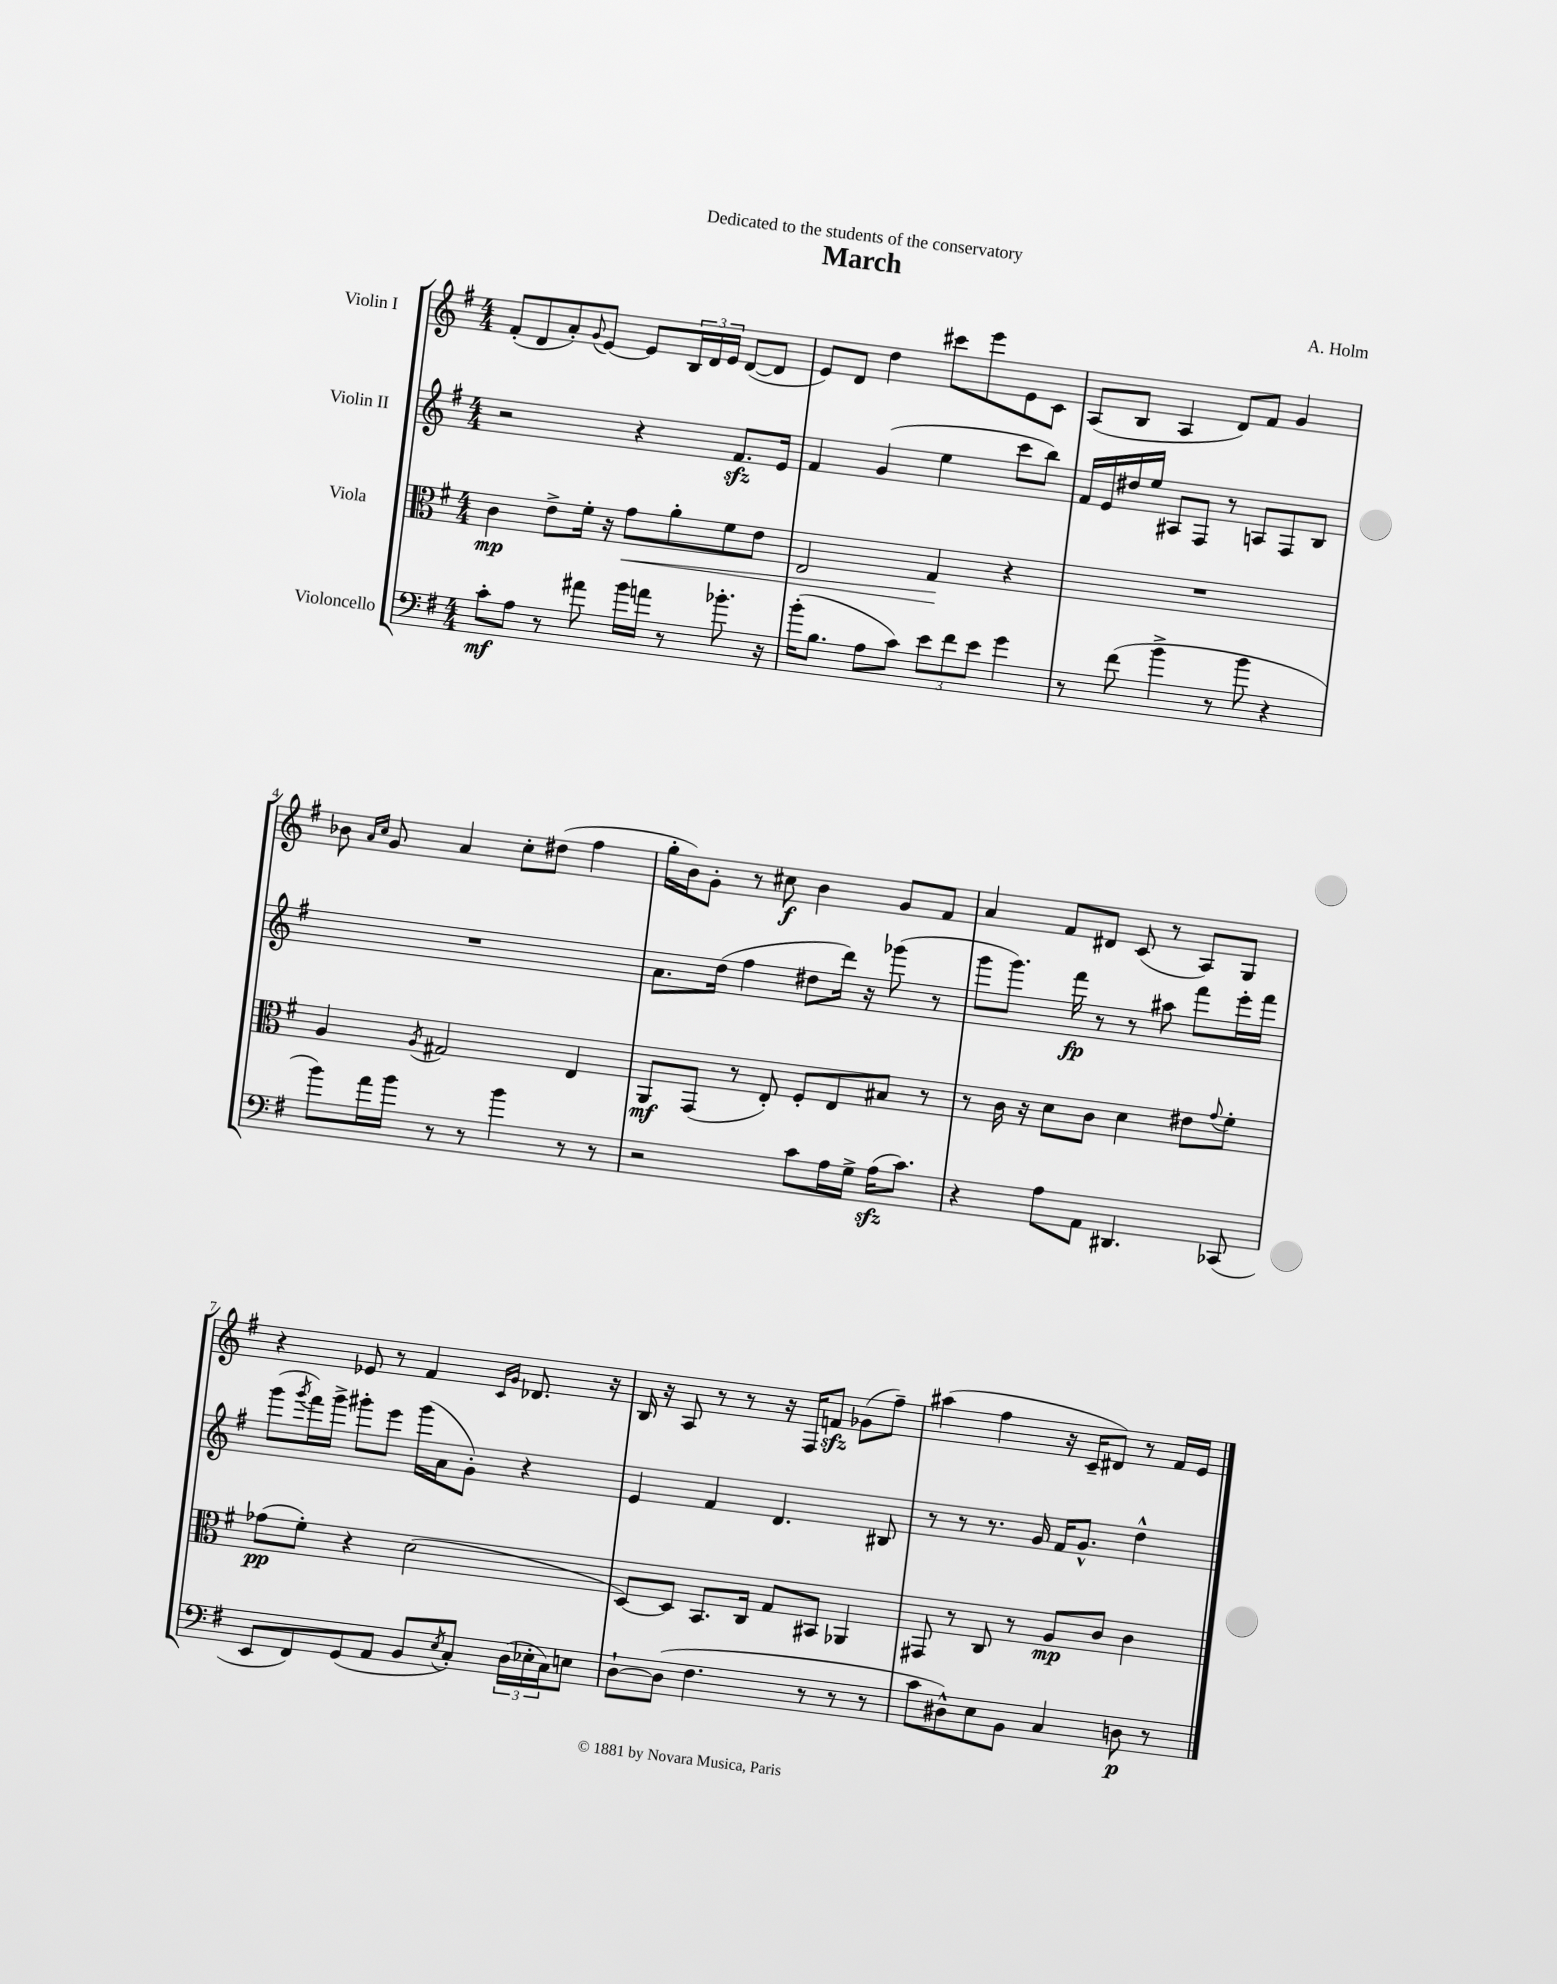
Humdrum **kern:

**kern	**dynam	**kern	**dynam	**kern	**dynam	**kern	**dynam
*part4	*part4	*part3	*part3	*part2	*part2	*part1	*part1
*staff4	*staff4	*staff3	*staff3	*staff2	*staff2	*staff1	*staff1
*I"Violoncello	*	*I"Viola	*	*I"Violin II	*	*I"Violin I	*
*clefF4	*	*clefC3	*	*clefG2	*	*clefG2	*
*k[f#]	*	*k[f#]	*	*k[f#]	*	*k[f#]	*
*M4/4	*	*M4/4	*	*M4/4	*	*M4/4	*
=1	=1	=1	=1	=1	=1	=1	=1
8c'\L	mf	4c\	mp	2r	.	(8f#'/L	.
8A\J	.	.	.	.	.	8d/	.
8r	.	8e^\L	.	.	.	8a'/)	.
.	.	.	.	.	.	8qqg/	.
8a#X\	.	16f#'\Jk	.	.	.	[8e/J	.
.	.	16r	.	.	.	.	.
!	!	!	!LO:HP:b	!	!	!	!
16b\LL	.	8g\L	<	4r	.	8e/L]	.
16an\JJ	.	.	.	.	.	.	.
8r	.	8a'\	.	.	.	24B/L	.
.	.	.	.	.	.	24d/	.
.	.	.	.	.	.	24e/JJ	.
8.b-X'\	.	8f#\	.	8.f#zz/L	.	([8d/L	.
.	.	8e\J	.	.	.	8d/J]	.
16r	.	.	.	16e/Jk	.	.	.
=2	=2	=2	=2	=2	=2	=2	=2
(16b'\KL	.	2E/	.	4f#/	.	8e/L)	.
8.B\J	.	.	.	.	.	.	.
.	.	.	.	.	.	8d/J	.
8A\L	.	.	.	(4g/	.	4dd\	.
8c\J)	.	.	.	.	.	.	.
12e\L	.	4G/	.	4ee\	.	8ccc#X\L	.
12f#\	.	.	.	.	.	.	.
.	.	.	.	.	.	8eee\	.
12e\J	.	.	.	.	.	.	.
4g\	.	4r	[	8ccc\L	.	8e\	.
.	.	.	.	8bb\J)	.	8c\J	.
=3	=3	=3	=3	=3	=3	=3	=3
8r	.	1r	.	16f#/LL	.	(8A/L	.
.	.	.	.	16e/	.	.	.
(8f#\	.	.	.	16dd#X/	.	8B/J	.
.	.	.	.	16ee/JJ	.	.	.
4b^\	.	.	.	8A#X/L	.	4A/	.
.	.	.	.	8F#/J	.	.	.
8r	.	.	.	8r	.	8d/L)	.
8b\	.	.	.	8An/L	.	8f#/J	.
4r	.	.	.	8F#/	.	4g/	.
.	.	.	.	8B/J	.	.	.
!!LO:LB:g=z
=4	=4	=4	=4	=4	=4	=4	=4
8b\L)	.	4A/	.	1r	.	8b-X\	.
.	.	.	.	.	.	16qqa/LL	.
.	.	.	.	.	.	16qqcc/JJ	.
16a\L	.	.	.	.	.	8g/	.
16b\JJ	.	.	.	.	.	.	.
.	.	8qA/	.	.	.	.	.
8r	.	2G#X/	.	.	.	4a/	.
8r	.	.	.	.	.	.	.
4b\	.	.	.	.	.	8cc'\L	.
.	.	.	.	.	.	(8dd#X\J	.
8r	.	4E/	.	.	.	4ff#\	.
8r	.	.	.	.	.	.	.
=5	=5	=5	=5	=5	=5	=5	=5
2r	.	8AA/L	mf	8.a\L	.	16gg'\LL	.
.	.	.	.	.	.	16b\J)	.
.	.	(8GG/J	.	.	.	8g'\J	.
.	.	.	.	(16dd\Jk	.	.	.
.	.	8r	.	4ff#\	.	8r	.
.	.	8E'/)	.	.	.	8cc#X\	f
8c\L	.	8F#'/L	.	8dd#X\L	.	4b\	.
16A\L	.	8E/	.	16ddd\Jk)	.	.	.
16G^\JJ	.	.	.	16r	.	.	.
(16Azz\KL	.	8B#X/J	.	(8ggg-X\	.	8g/L	.
8.c\J)	.	.	.	.	.	.	.
.	.	8r	.	8r	.	8f#/J	.
=6	=6	=6	=6	=6	=6	=6	=6
4r	.	8r	.	8ggg\L	.	4a/	.
.	.	16c\	.	8.ggg\J)	.	.	.
.	.	16r	.	.	.	.	.
8A\L	.	8d\L	.	.	.	8f#/L	.
.	.	.	.	16fff#\	fp	.	.
8AA\J	.	8c\J	.	8r	.	8d#X/J	.
4.DD#X/	.	4d\	.	8r	.	(8c/	.
.	.	.	.	8aa#X\	.	8r	.
.	.	8e#X\L	.	8fff#\L	.	8A/L)	.
.	.	8qqg/	.	.	.	.	.
(8CC-X/	.	8f#'\J	.	16eee'\L	.	8G/J	.
.	.	.	.	16fff#\JJ	.	.	.
!!LO:LB:g=z
=7	=7	=7	=7	=7	=7	=7	=7
8EE/L	.	(8g-X\L	pp	(8ggg\L	.	4r	.
.	.	.	.	8qggg/	.	.	.
8FF#/)	.	8f#'\J)	.	16fff#\L)	.	.	.
.	.	.	.	16ggg^\JJ	.	.	.
(8GG/	.	4r	.	8ggg#X'\L	.	8e-X/	.
8AA/J	.	.	.	8eee\J	.	8r	.
8BB/L	.	(2d\	.	(16ggg#\LL	.	4f#/	.
.	.	.	.	16a\J	.	.	.
8qE/	.	.	.	.	.	.	.
8C'/J)	.	.	.	8g'\J)	.	.	.
.	.	.	.	.	.	16qqc/LL	.
.	.	.	.	.	.	16qqg/JJ	.
(24D\LL	.	.	.	4r	.	8.d-X/	.
24E-X'\	.	.	.	.	.	.	.
24C\J)	.	.	.	.	.	.	.
8En\J	.	.	.	.	.	.	.
.	.	.	.	.	.	16r	.
=8	=8	=8	=8	=8	=8	=8	=8
[8D`\L	.	[8D/L)	.	4e/	.	16B/	.
.	.	.	.	.	.	16r	.
(8D\J]	.	8D/J]	.	.	.	8A/	.
4.F#\	.	8.BB/L	.	4f#/	.	8r	.
.	.	.	.	.	.	8r	.
.	.	16C/Jk	.	.	.	.	.
.	.	8G/L	.	4.d/	.	16r	.
.	.	.	.	.	.	16F#/KL	.
8r	.	8BB#X/J	.	.	.	8fnzz/J	.
8r	.	4AA-X/	.	.	.	(8g-X\L	.
8r	.	.	.	8B#X/	.	8ff#~\J)	.
=9	=9	=9	=9	=9	=9	=9	=9
8c\L	.	8GG#X/	.	8r	.	(4aa#X\	.
8D#X^^\)	.	8r	.	8r	.	.	.
8E\	.	8C/	.	8.r	.	4ff#\	.
8BB\J	.	8r	.	.	.	.	.
.	.	.	.	16g/	.	.	.
4C/	.	8A/L	mp	16f#/KL	.	16r	.
.	.	.	.	8.g^^/J	.	16c~/KL	.
.	.	8c/J	.	.	.	8d#X/J)	.
8Dn\	p	4c\	.	4dd^^\	.	8r	.
8r	.	.	.	.	.	16f#/LL	.
.	.	.	.	.	.	16e/JJ	.
==	==	==	==	==	==	==	==
*-	*-	*-	*-	*-	*-	*-	*-
